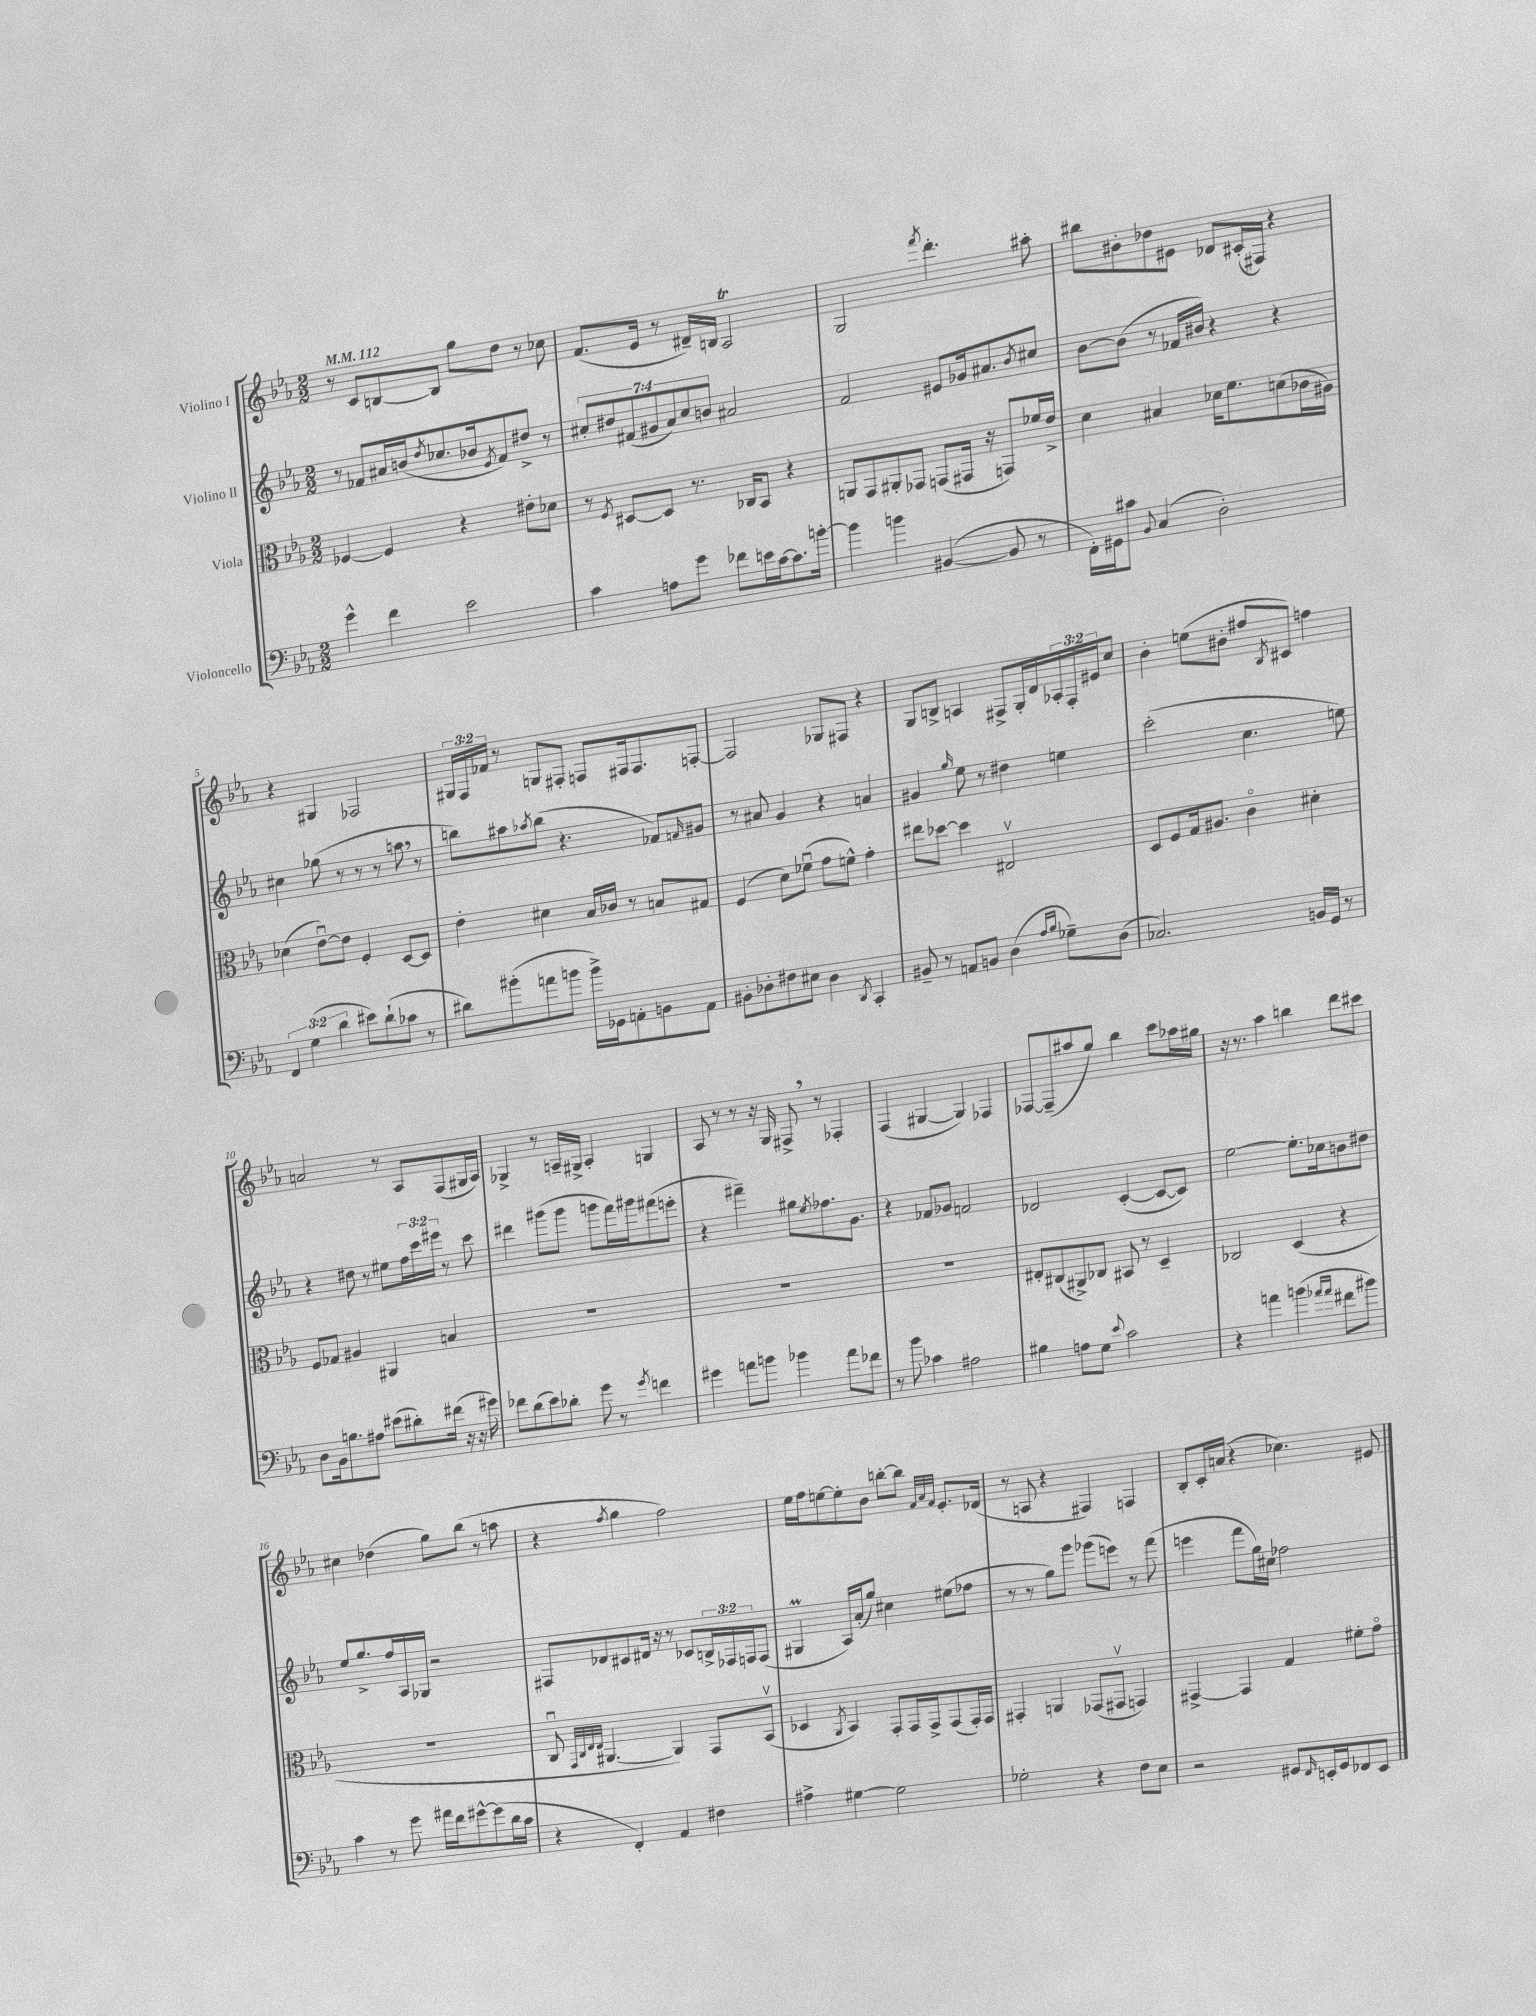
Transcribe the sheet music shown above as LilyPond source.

<<
\new StaffGroup <<
\new Staff = "s0" \with { instrumentName = "Violino I" } {
    \clef treble \key ees \major \numericTimeSignature \time 2/2 \override Staff.TupletNumber.text = #tuplet-number::calc-fraction-text \tempo 4 = 112
    r8 c'8 b8~ b8 g''8 d''8 r8 ces''8 |
    f'8.( ees'16 r8 dis'16--) b16 aes2\trill |
    g2 \acciaccatura { f'''8 } d'''4.-. ais''8-. |
    bis''8 bis'8-. des''8 eis'8 des'8 cis'16-.( fis16) r4 |
    r4 gis4 fes2 |
    \tuplet 3/2 { gis16 f16 fes'16 } r8 g8 fis8-. f8 fis16 fis8. f8~-. |
    f2 ges8 fis8 r4 |
    g8 b8-> a4 fis8-> g16-. d'16 \tuplet 3/2 { aes16-. fis16-. eis'16 } c''8 |
    bes'4-. e''8( bis'8-. fis''8 \acciaccatura { bes8 } cis'8) f''4 |
    a'2 r8 aes8 f8( gis16 aes16) |
    ges4-> r8 a16-- gis16-> a4-. g4 |
    aes8 r8 r8 r16 g16 fis8-> \breathe r8 fes4-. |
    f4( gis4~ gis4) fes4 |
    fes8~ fes8--( ais''8 g''8) bes''4 c'''8 aes''16 gis''16 |
    r16 r8. aes''4 b''4 d'''8 cis'''8 |
    cis''4 des''4( g''8) bes''8( r8 a''8 |
    r4 \acciaccatura { f''8 } g''4 f''2) |
    ees''16 f''16 e''8~ e''8-. bes'8 b''8~-. b''8 \grace { f'32 aes'32 f'32 } ees'8.-. des'16( |
    r8 a8 r4 fis4) f4 |
    bes8-. c'16-. a'16( r4 ces''4.) eis'8 \bar "|." |
}
\new Staff = "s1" \with { instrumentName = "Violino II" } {
    \clef treble \key ees \major \numericTimeSignature \time 2/2 \override Staff.TupletNumber.text = #tuplet-number::calc-fraction-text
    r8 fes'8 ais'16 b'16( \acciaccatura { d''8 } ces''8. bes'16 \acciaccatura { ees'8 } fes'8) dis''8-> r8 |
    \tuplet 7/4 { cis''8-. dis''8 fis'8( gis'8 aes'8) cis''8 b'8 } ais'2 |
    f'2 eis'8 ges'16 ais'8. \acciaccatura { bes'8 } cis''8 |
    bes'8~ bes'8( r8 fes'16 bis'16) r4 r4 |
    cis''4 ges''8( r8 r8 r8 a''8 \breathe r8 |
    b''8) ais''8 \acciaccatura { aes''8 } b''8( r4. fes'8) \grace { f'16 } gis'8 |
    r8 ais'8 g'4 r4 a'4 |
    gis'4 \grace { g''16 } ees''8 r8 dis''4 e''4 |
    c'''2-.( c''4. e''8) |
    r4 dis''8 r8 eis''8 \tuplet 3/2 { f''16 c'''16 eis'''16 } r8 c'''8 |
    dis'''4 gis'''8( gis'''8 g'''8 f'''16) gis'''16 fis'''8( e'''8-. |
    r4 fis'''4--) gis''8 \acciaccatura { ees''8 } fes''8. g'8. |
    r4 fes'8 ges'8 f'2 |
    des'2 c'4~-.( c'8~ c'8) |
    ees''2~ ees''8.-. ces''16 b'8 dis''8 |
    ees''8 g''8.-> f''16 aes16 ges16 r2 |
    fis8 des'8 cis'8 dis'16 r16 r8 ces'8 \tuplet 3/2 { b16-> fes16 f16 } f8( |
    gis4\prall aes16) aes'16-.( g''8) cis''4 eis''8( fes''8 |
    r8 r8 g''8) g'''8 ges'''8( e'''8) r8 f'''8( |
    e'''4 f'''8 g''16) cis''16 fes''2 \bar "|." |
}
\new Staff = "s2" \with { instrumentName = "Viola" } {
    \clef alto \key ees \major \numericTimeSignature \time 2/2
    fes4~ fes4 r4 eis'8-. des'8 |
    r8 \acciaccatura { f8 } dis8~ dis8 r8. ces16 bes,8 r4 |
    a,8 g,8 ais,8-. ges,8 g,8( gis,16 r16 g,8) fes'16 ees'16-> |
    d'4 bis4 des'16 f'8. d'8( ces'16 ais16) |
    des'4( ees'8~\downbow) ees'8 f4-. d8~ d8 |
    ees'4-. dis'4 bes16 ces'16 r8 b8 gis8 |
    f4( d'8) fes'8\downbow( g'8 f'8-^) g'4-. |
    eis''8 des''8~ des''4 eis2\upbow |
    d8 f8 g16 ais8. c'4\flageolet dis'4-. |
    f8 ges8 ais4 ais,4 b4 |
    R1 |
    R1 |
    R1 |
    eis8-. cis8( ais,8->) ces8 bis,8 r8 d4-- |
    ces2 d4( r4 |
    R1 |
    c8\downbow \grace { g,32 c32 ees32 ees32 } ais,4.~ ais,4) g,8 bes,8\upbow( |
    des4 \acciaccatura { aes,8 } bes,4) g,8-. g,16 g,16-> g,8( g,16-.) g,16 |
    gis,4-. a,4 ges,8( gis,8\upbow g,4) |
    gis,4~-> gis,4 g4 fis'8-. g'8\flageolet \bar "|." |
}
\new Staff = "s3" \with { instrumentName = "Violoncello" } {
    \clef bass \key ees \major \numericTimeSignature \time 2/2 \override Staff.TupletNumber.text = #tuplet-number::calc-fraction-text
    g'4-^ f'4 ees'2 |
    c'4 a8 g'8 fes'8 e'16 c'16~ c'8. b'16~-. |
    b'4 b'4 bis,4~( bis,8 r8 |
    f,16-.) gis,16 cis'8 \appoggiatura { bes,8 } c4( d2-.) |
    \tuplet 3/2 { f,4 g4( d'4 } eis'8) d'8-!( ces'8 r8 |
    dis'8) bis'8-.( a'8 b'8 b'16->) ges,16 a,8-. b,8 a,8 |
    bis,8-. des8-. fis8 eis8 des4 \acciaccatura { d,8 } c,4-. |
    bis,8-- r8 a,8 b,8 d4( \grace { aes16 bes16 } ges8--) d8( |
    ces2.) b,16 g,16 r8 |
    d8 bes,16 b8. ais8 eis'8( dis'8-.) fis'16( r16 r16 gis'16) |
    fes'8 d'8( ees'8) des'8-. g'8 r8 \acciaccatura { g'8 } f'4 |
    gis'4 a'8 b'8 bes'4 a'8 fes'8 |
    r8 bes'8 ces'4 ais2 |
    bis4 a8 g8 \appoggiatura { ees'8 } c'2 |
    r4 a'4 b'4( \grace { aes'16 aes'16 } fis'8 bis'8) |
    c'4 r8 g'8 ais'16 f'16 gis'8~-^ gis'8( d'16 c'16 |
    r4 f,4-.) aes,4 fis4 |
    ais4-> gis4~ gis2 |
    ges2-. r4 f8 ees8 |
    r2 gis,8 \grace { f,16 } e,16-. gis,16 fes,8 e,8 \bar "|." |
}
>>
>>
